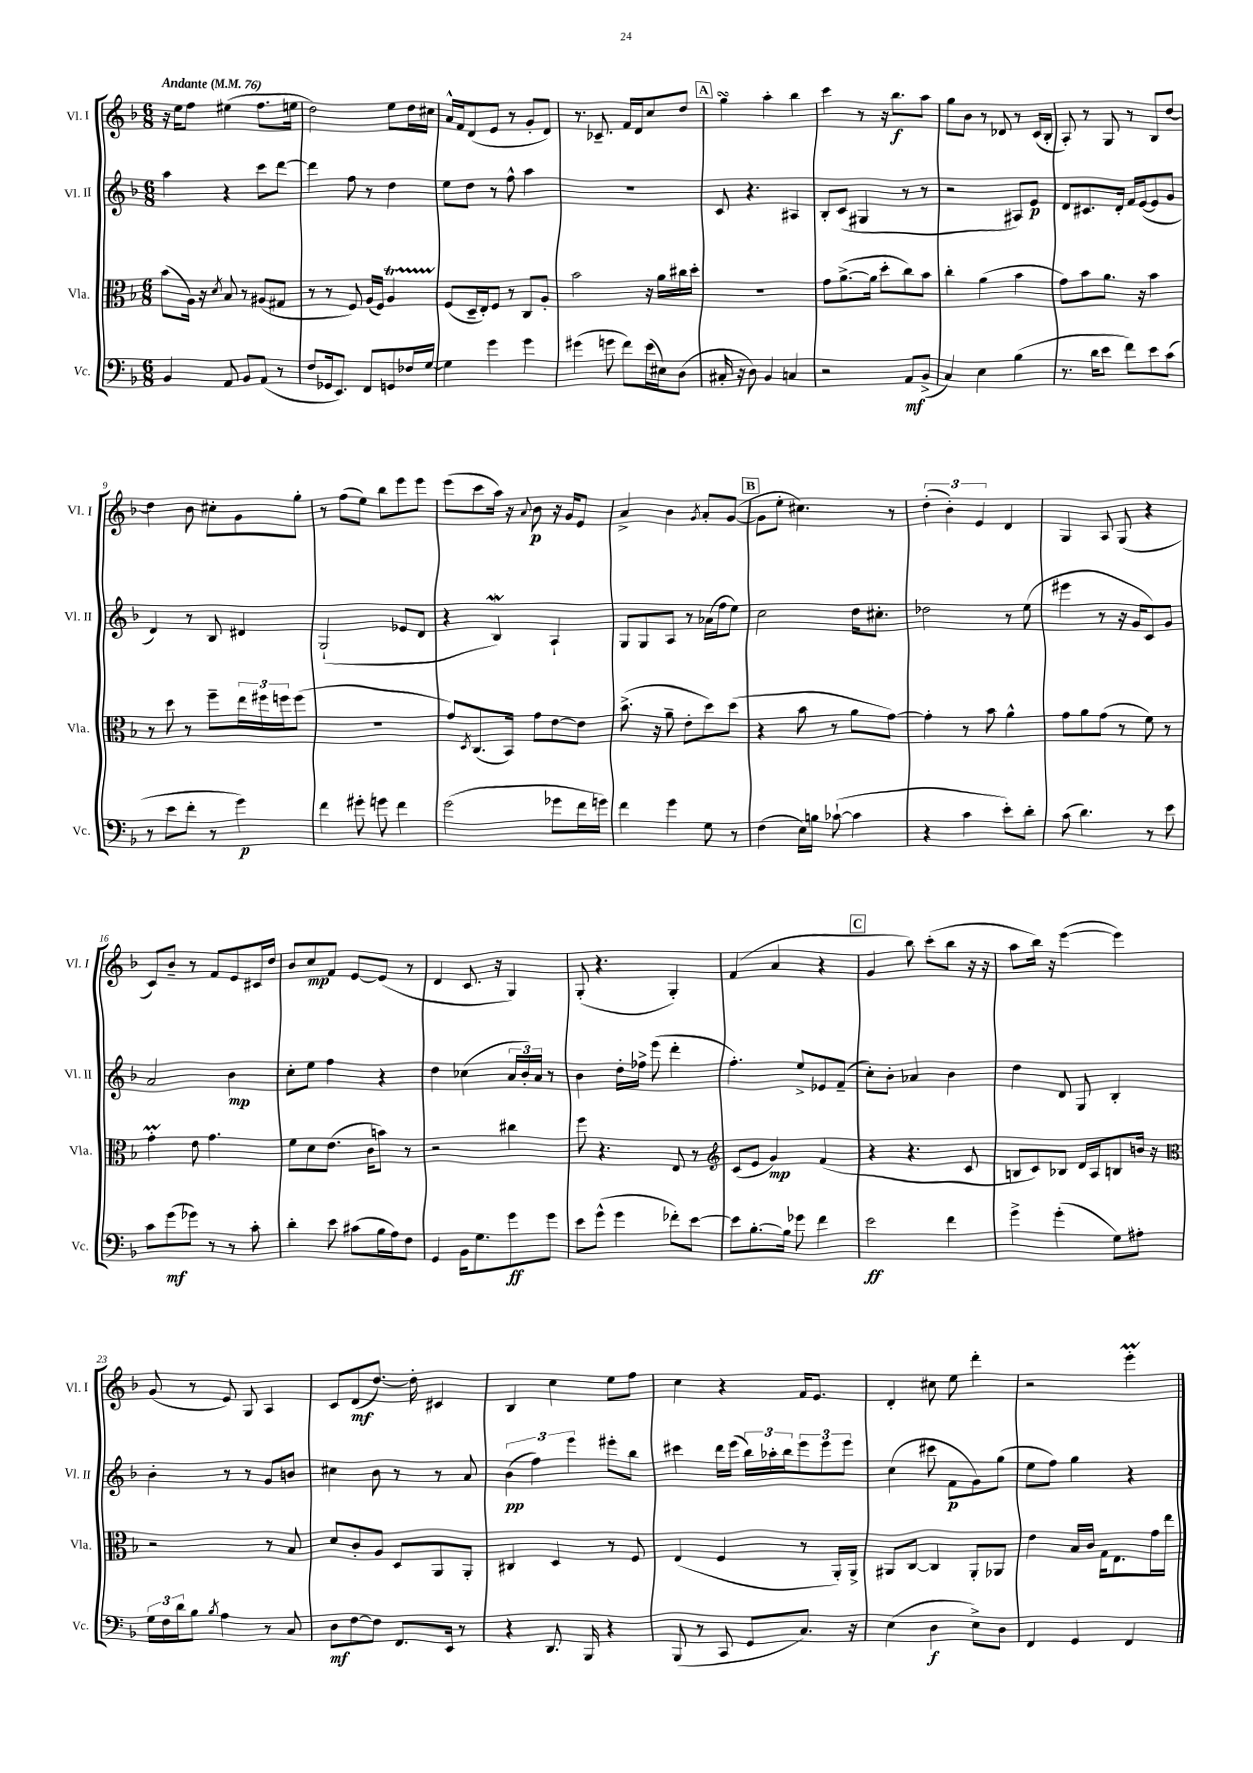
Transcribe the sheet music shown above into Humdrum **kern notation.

**kern	**kern	**kern	**kern
*staff4	*staff3	*staff2	*staff1
*clefF4	*clefC3	*clefG2	*clefG2
*k[b-]	*k[b-]	*k[b-]	*k[b-]
*M6/8	*M6/8	*M6/8	*M6/8
*MM76	*MM76	*MM76	*MM76
4BB-/	(8b-\L	4aa\	16r
.	.	.	16ee\LK
.	16A\Jk)	.	8ff\J
.	16r	.	.
.	8qd/	.	.
8AA/	8B-/	4r	(4ee#\
8BB-/L	8r	.	.
(8AA/J	(8A#/L	8ccc\L	8.ff\L
8r	8G#/J	[8ddd\J	.
.	.	.	16ee\Jk
=	=	=	=
8F/L	8r	4ddd\]	2dd\)
16GG-/k	8r	.	.
8.EE/J)	.	.	.
.	8F/)	8ff\	.
8FF/L	(16A/LL	8r	.
.	16F/JJ)	.	.
8GG/	4A/	4dd\	8ee\L
16F-/L	.	.	16dd\L
[16G/JJ	.	.	16cc#\JJ
=	=	=	=
4G\]	(8F/L	8ee\L	16a^^/LL
.	.	.	16f/J
.	16D~/L	8dd\J	(8d/
.	16E'/J)	.	.
4g\	8F/J	8r	8e/J
.	8r	8ff^^\	8r
4g\	8C/L	4aa\	8g'/L
.	8A'/J	.	8d/J)
=	=	=	=
(4g#\	2b-\	2.r	8.r
.	.	.	8.c-~/
8g\	.	.	.
8f\L)	.	.	16f/LL
.	.	.	16d/J
(16e\L	16r	.	8cc/
16E#\J)	16a\LL	.	.
(8D\J	16cc#\	.	8dd/J
.	16dd'\JJ	.	.
=	=	=	=
16C#'/	2.r	8c/	4gg\
16r	.	.	.
8D\)	.	4.r	.
4BB-/	.	.	4aa'\
4C/	.	4A#/	4bb-\
=	=	=	=
2r	8g\L	8B-'/L	4ccc\
.	([8.a^\	(8c/J	.
.	.	4G#/	8r
.	16a\]Jk	.	.
.	8dd'\L	.	16r
.	.	.	8.bb-\L
8AA/L	8cc\)	8r	.
(8BB-^/J	8b-\J	8r	8aa\J
=	=	=	=
4C/)	4cc'\	2r	8gg\L
.	.	.	8b-\J
4E\	(4a\	.	8r
.	.	.	8d-/
(4B-\	4b-\	8A#/L)	8r
.	.	8e/J	(16c/LL
.	.	.	16B-'/JJ
=	=	=	=
8.r	8g\L)	8d/L	8A'/)
.	8b-\	8.c#/	8r
16d\LK	.	.	.
8e\J	8.a\J	.	8G/
.	.	16d'/Jk	.
8f\L)	.	16f/LL	8r
.	16r	([16e/J	.
8e\	4b-\	8e/]	8B-/L
(8c\J	.	8g/J	[8dd/J
=	=	=	=
8r	8r	4d/)	4dd\]
8e\L	8dd\	.	.
8f'\J	8r	8r	8b-\
8r	8ff~\L	8B-/	8cc#'\L
4g\)	24ee\L	4d#/	8g\
.	24ff#\	.	.
.	24ff\J	.	.
.	(8ff\J	.	8gg'\J
=	=	=	=
4f\	2.r	(2G`/	8r
.	.	.	(8ff\L
8g#'\	.	.	8ee\J)
8g\	.	.	8bb-\L
4f\	.	8e-/L	8eee\
.	.	8d/J	8eee\J
=	=	=	=
(2g\	8g/L)	4r	(8eee\L
.	8qD/	.	.
.	(8.C/	.	8ccc\
.	.	4B-/)	16aa\Jk)
.	16BB-/Jk)	.	16r
.	.	.	8qqa/
.	8g\L	.	8b-\
8g-\L	[8e\	4A`/	16r
.	.	.	16g/LK
16f\L	8e\]J	.	8e/J
16g\JJ)	.	.	.
=	=	=	=
4f\	(8.b-^\	8G/L	4a^/
.	.	8G/	.
.	16r	.	.
4g\	8a~\	8A/J	4b-\
.	8e'\L	8r	.
.	.	.	8qg/
8G\	8dd\)	(16a-\LL	8a'/L
.	.	16ff\J	.
8r	(8dd\J	8ee\J)	([8g/J
=	=	=	=
(4F\	4r	2cc\	8g\]L
.	.	.	8ee'\J
16E\LL)	8b-\	.	4.cc#\)
16B\JJ	.	.	.
([8c-`\	8r	.	.
4c-\]	8a\L	16dd\LK	.
.	.	8.cc#'\J	.
.	[8g\J)	.	8r
=	=	=	=
4r	4g'\]	2dd-\	(6dd'\
.	.	.	6b-'\)
4c\	8r	.	.
.	.	.	6e/
.	8b-\	.	.
8e'\L)	4a^^\	8r	4d/
8d'\J	.	(8ee\	.
=	=	=	=
(8c\	8g\L	4eee#\	4G/
4.d\)	8a\	.	.
.	(8g\J	8r	8A/
.	8r	16r	(8G/
.	.	16g/LK	.
8r	8f\)	8c/)	4r
8e\	8r	8g/J	.
=	=	=	=
8c\L	4g'\	2a/	8c/L)
(8g\	.	.	8b-~/J
8g-\J)	8e\	.	8r
8r	4.g\	.	8f/L
8r	.	4b-\	8e/
8c'\	.	.	16c#/L
.	.	.	16dd/JJ
=	=	=	=
4d'\	8f\L	8cc'\L	8b-/L
.	8d\	8ee\J	8cc/
8e\	(8.e\J	4ff\	8f/J
(8c#\L	.	.	[8e/L
.	16c\LK	.	.
16B-\L	8b\J)	4r	(8e/]J
16A\J)	.	.	.
8F\J	8r	.	8r
=	=	=	=
4GG/	2r	4dd\	4d/
16BB-\LK	.	(4cc-\	8.c/
8.G\	.	.	.
.	.	.	16r
8g\	4cc#\	24a/LL	4G/)
.	.	24b-'/)	.
.	.	24a/JJ	.
8g\J	.	8r	.
=	=	=	=
8e\L	8ff\	4b-\	(8G'/
(8g^^\J	4.r	.	4.r
4g\	.	16dd'\LL	.
.	.	16ff-^\JJ	.
.	.	(8eee\	.
8f-'\L)	8E/	4ddd'\	4G'/)
[8e\J	8r	.	.
=	=	=	=
*	*clefG2	*	*
8e\]L	(8c/L	4.ff'\)	(4f/
[8.B-'\	8e/J	.	.
.	4g/)	.	4a/
16B-\]Jk	.	.	.
8g-\	.	8ee^/L	.
4f\	(4f/	8e-/	4r
.	.	(8f~/J	.
=	=	=	=
2e\	4r	8cc'\L)	4g/
.	.	8b-'\J	.
.	4.r	4a-/	8bb-\)
.	.	.	(8ccc'\L
4f\	.	4b-\	8bb-\J
.	8c/	.	16r
.	.	.	16r
=	=	=	=
4g^\	8B/L	4dd\	8aa\L
.	8c/)	.	16bb-\Jk)
.	.	.	16r
(4g'\	8B-/J	8d/	([4eee\
.	16d/LL	8G/	.
.	16A/J	.	.
8G\L)	8B/	4B-'/	4eee\])
8A#'\J	16b/Jk	.	.
.	16r	.	.
=	=	=	=
*	*clefC3	*	*
24G\LL	2r	4b-'\	(8g/
24F\	.	.	.
24d\J	.	.	.
8B-\J	.	.	8r
8qB-/	.	.	.
4A\	.	8r	8e/)
.	.	8r	8G/
8r	8r	8g/L	4A/
8C/	8B-/	8b/J	.
=	=	=	=
8D\L	8d/L	4cc#\	8c/L
[8F\	8c'/	.	(8d/
8F\]J	8A/J	8b-\	[8.dd/J)
8.FF/L	8D/L	8r	.
.	.	.	16dd'\]
.	8AA/	8r	4c#/
16EE/Jk	.	.	.
8r	8AA'/J	8a/	.
=	=	=	=
4r	4C#/	(6b-\	4B-/
.	.	6ff\)	.
8.DD/	4D/	.	4cc\
.	.	6eee\	.
16BBB-/	.	.	.
4r	8r	8eee#'\L	8ee\L
.	8F/	8bb-\J	8ff\J
=	=	=	=
(8BBB-/	(4E/	4ccc#\	4cc\
8r	.	.	.
8CC/	4F/	16ddd\LL	4r
.	.	(16eee\JJ	.
8GG/L	.	24bb-\LL)	.
.	.	24aa-'\	.
.	.	24bb-\J	.
8.C/J)	8r	12eee\	16f/LK
.	.	.	8.e/J
.	.	12eee\	.
.	16AA'/LL)	.	.
.	.	12eee\J	.
16r	16AA^/JJ	.	.
=	=	=	=
(4E\	8AA#/L	(4cc\	4d'/
.	[8C/J	.	.
4D\	4C/]	8ccc#\	8cc#\
.	.	8f\L	8ee\
8E^\L)	8AA#'/L	8g\)	4ddd'\
8D\J	8AA-/J	(8gg\J	.
=	=	=	=
4FF/	4e\	8ee\L	2r
.	.	8ff\J)	.
4GG/	16B-/LL	4gg\	.
.	16c/JJ	.	.
.	16G\LK	.	.
.	8.E\	.	.
4FF/	.	4r	4eee'\
.	16g\L	.	.
.	16ee\JJ	.	.
==	==	==	==
*-	*-	*-	*-
